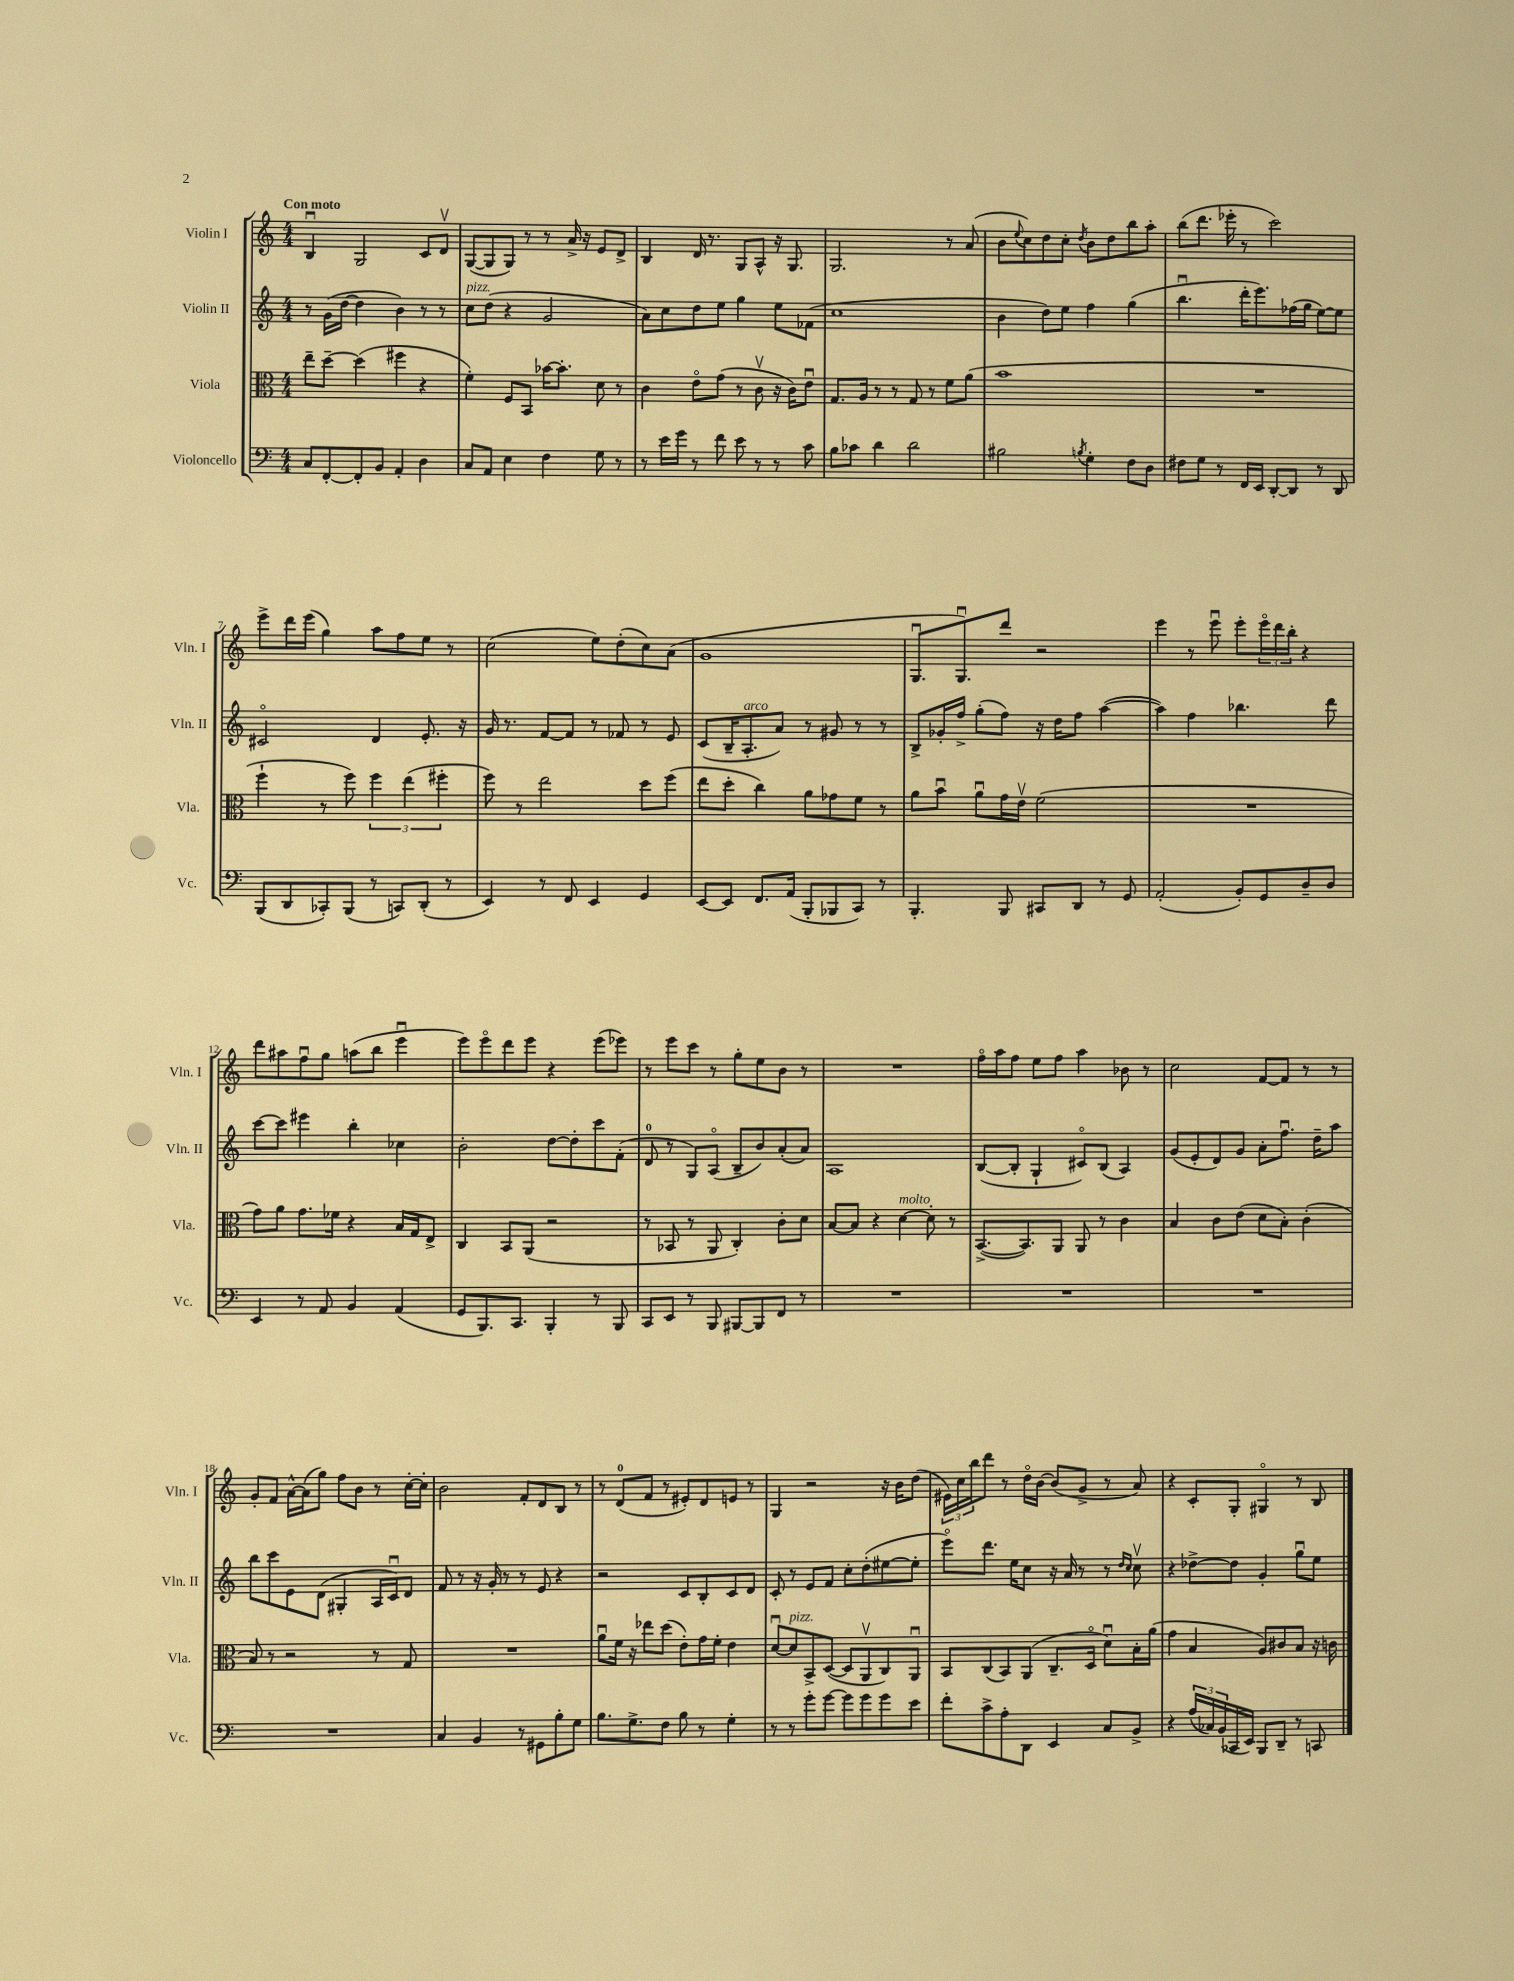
<<
\new StaffGroup <<
\new Staff = "s0" \with { instrumentName = "Violin I" shortInstrumentName = "Vln. I" } {
    \clef treble \key c \major \numericTimeSignature \time 4/4 \tempo "Con moto"
    b4\downbow g2 c'8 d'8\upbow |
    g8~( g8 g8) r8 r8 a'16-> r16 e'8 d'8-> |
    b4 d'16 r8. g8 a8-^ r16 g8. |
    g2. r8 a'8( |
    b'8 \appoggiatura { e''8 } c''8) d''8 c''8-. \acciaccatura { d''8 } b'8 d''8 b''8 a''8-. |
    b''8( d'''8. ees'''16-. r8 c'''2) |
    e'''8-> d'''16 e'''16( g''4) a''8 f''8 e''8 r8 |
    c''2( e''8) d''8-.( c''8) a'8( |
    g'1 |
    g8.\downbow g8.\downbow) d'''8 r2 |
    e'''4 r8 e'''8\downbow e'''8-. \tuplet 3/2 { e'''16\flageolet d'''16 b''16-. } r4 |
    d'''8 ais''8 f''8\downbow g''8 a''8( b''8 e'''4\downbow |
    e'''8) e'''8\flageolet d'''8 e'''8 r4 e'''8( ees'''8) |
    r8 e'''8 c'''8 r8 g''8-. e''8 b'8 r8 |
    R1 |
    f''16\flageolet a''16 f''8 e''8 f''8 a''4 bes'8 r8 |
    c''2 f'8~ f'8 r8 r8 |
    g'8-. f'8 a'16~-^ a'16( g''8) f''8 b'8 r8 c''16~-. c''16-. |
    b'2 f'8-. d'8 b8 r8 |
    r8 d'8-0( f'8 r8 eis'8-.) d'8 e'8 r8 |
    g4 r2 r16 b'16 d''8( |
    \tuplet 3/2 { eis'16) c''16 b''16 } d'''8 r8 d''16\flageolet b'16~ b'8( g'8-> r8 a'8) |
    r4 c'8-. g8-. gis4\flageolet r8 b8 \bar "|." |
}
\new Staff = "s1" \with { instrumentName = "Violin II" shortInstrumentName = "Vln. II" } {
    \clef treble \key c \major \numericTimeSignature \time 4/4
    r8 g'16( d''16~ d''4 b'4) r8 r8 |
    c''8^\markup { \italic "pizz." } d''8( r4 g'2 |
    a'8) c''8 d''8 e''8 g''4 e''8 fes'8( |
    c''1 |
    b'4 d''8) e''8 f''4 g''4( |
    b''4.\downbow d'''16-. e'''8.) fes''16( g''16 e''8~) e''8 |
    cis'2\flageolet d'4 e'8.-. r16 |
    g'16 r8. f'8~ f'8 r8 fes'8 r8 e'8 |
    c'8( b16-- a8.-.^\markup { \italic "arco" } a'8) r8 gis'8 r8 r8 |
    b8-> ges'16-. f''16-> g''8-.( f''8) r16 d''16 f''8 a''4~( |
    a''4) f''4 bes''4. d'''8 |
    c'''8~ c'''8 eis'''4 b''4-. ces''4 |
    b'2-. d''8~ d''8-. c'''8 f'8-.( |
    d'8-0 r8 g8) a8\flageolet( b8-- b'8) a'8-.( a'8) |
    a1 |
    b8~( b8-. g4-! cis'8\flageolet) b8( a4) |
    g'8( e'8-. d'8) g'8 a'8-. f''8.\downbow d''16-- a''8 |
    b''8 c'''8 e'8 d'8( gis4-. a16 c'16\downbow) d'8 |
    f'8 r8 r16 g'16-. r8 r8 e'8 r4 |
    r2 c'8 b8-. c'8 d'8 |
    c'8-. r8 e'8 f'8 c''8-. d''8-.( eis''8~ eis''8-. |
    e'''8\flageolet) d'''8. e''16 c''8 r16 a'16 r8 r8 \grace { d''16 c''16 } c''8\upbow |
    r4 des''8~-> des''8 g'4-. g''8\downbow e''8 \bar "|." |
}
\new Staff = "s2" \with { instrumentName = "Viola" shortInstrumentName = "Vla." } {
    \clef alto \key c \major \numericTimeSignature \time 4/4
    e''8-- d''8~-- d''4( fis''4 r4 |
    f'4-.) f8 b,8 bes'16~ bes'8.-. d'8 r8 |
    c'4 e'8\flageolet g'8( r8 c'8\upbow r16 c'16) e'8\downbow |
    g8. a16 r8 r8 g8 r8 f'8 a'8( |
    b'1 |
    R1 |
    f''4-! r8 f''8) \tuplet 3/2 { f''4 e''4( fis''4-. } |
    f''8) r8 e''2 d''8 f''8( |
    e''8 d''8-. c''4) a'8 ges'8 f'8 r8 |
    a'8 b'8\downbow a'8\downbow g'16 e'16\upbow f'2( |
    R1 |
    g'8) a'8 g'8. fes'16 r4 b16 g16 e8-> |
    c4 b,8 a,8( r2 |
    r8 bes,8 r8 a,8 c4-.) c'8-. d'8 |
    b8~ b8 r4 d'4~^\markup { \italic "molto" } d'8-. r8 |
    b,8.~->( b,8.) a,8 a,8 r8 c'4 |
    b4 c'8 e'8( d'8 b8-.) c'4-.( |
    b8) r8 r2 r8 g8 |
    R1 |
    a'8\downbow f'16 r16 ees''8 d''8( e'8-.) g'16 f'16-. e'4 |
    d'8~\downbow d'8^\markup { \italic "pizz." } b,8-> d8~( d8 a,8\upbow c8) a,8\downbow |
    b,8 c8( b,8) a,8( c8.-- d16\flageolet d'8\downbow) b16-. a'16( |
    g'4 b4 a8) cis'8 b8 r16 c'16 \bar "|." |
}
\new Staff = "s3" \with { instrumentName = "Violoncello" shortInstrumentName = "Vc." } {
    \clef bass \key c \major \numericTimeSignature \time 4/4
    c8 f,8~-. f,8-. b,8 a,4-. d4 |
    c8 a,8 e4 f4 g8 r8 |
    r8 e'16 g'16 r8 f'8 e'8 r8 r8 c'8 |
    b8 ces'8 d'4 d'2 |
    bis2 \acciaccatura { b8 } g4-. f8 d8 |
    fis8 g8 r8 f,16 e,16 d,8~-. d,8 r8 d,8 |
    b,,8( d,8 ces,8-.) b,,8( r8 c,8) d,8-.( r8 |
    e,4) r8 f,8 e,4 g,4 |
    e,8~ e,8 f,8. a,16( b,,8-. bes,,8 c,8) r8 |
    b,,4.-. b,,8 cis,8 d,8 r8 g,8 |
    a,2-.( b,8-.) g,8 d8-- d8 |
    e,4 r8 a,8 b,4 a,4( |
    g,8 b,,8.) c,8. b,,4-. r8 b,,8 |
    c,8 e,8 r8 b,,8 bis,,8~ bis,,8 f,8 r8 |
    R1 |
    R1 |
    R1 |
    R1 |
    c4 b,4 r8 gis,8 b8-. g8 |
    b8. g8.-> f8 b8 r8 g4-. |
    r8 r8 g'8-. g'8~ g'8 g'8 g'8 e'8 |
    f'8-. c'8-> a8-. d,8 e,4 c8 b,8-> |
    r4 \tuplet 3/2 { a16( ces16) b,16( } ces,16 e,16) b,,8 d,8-- r8 c,8 \bar "|." |
}
>>
>>
